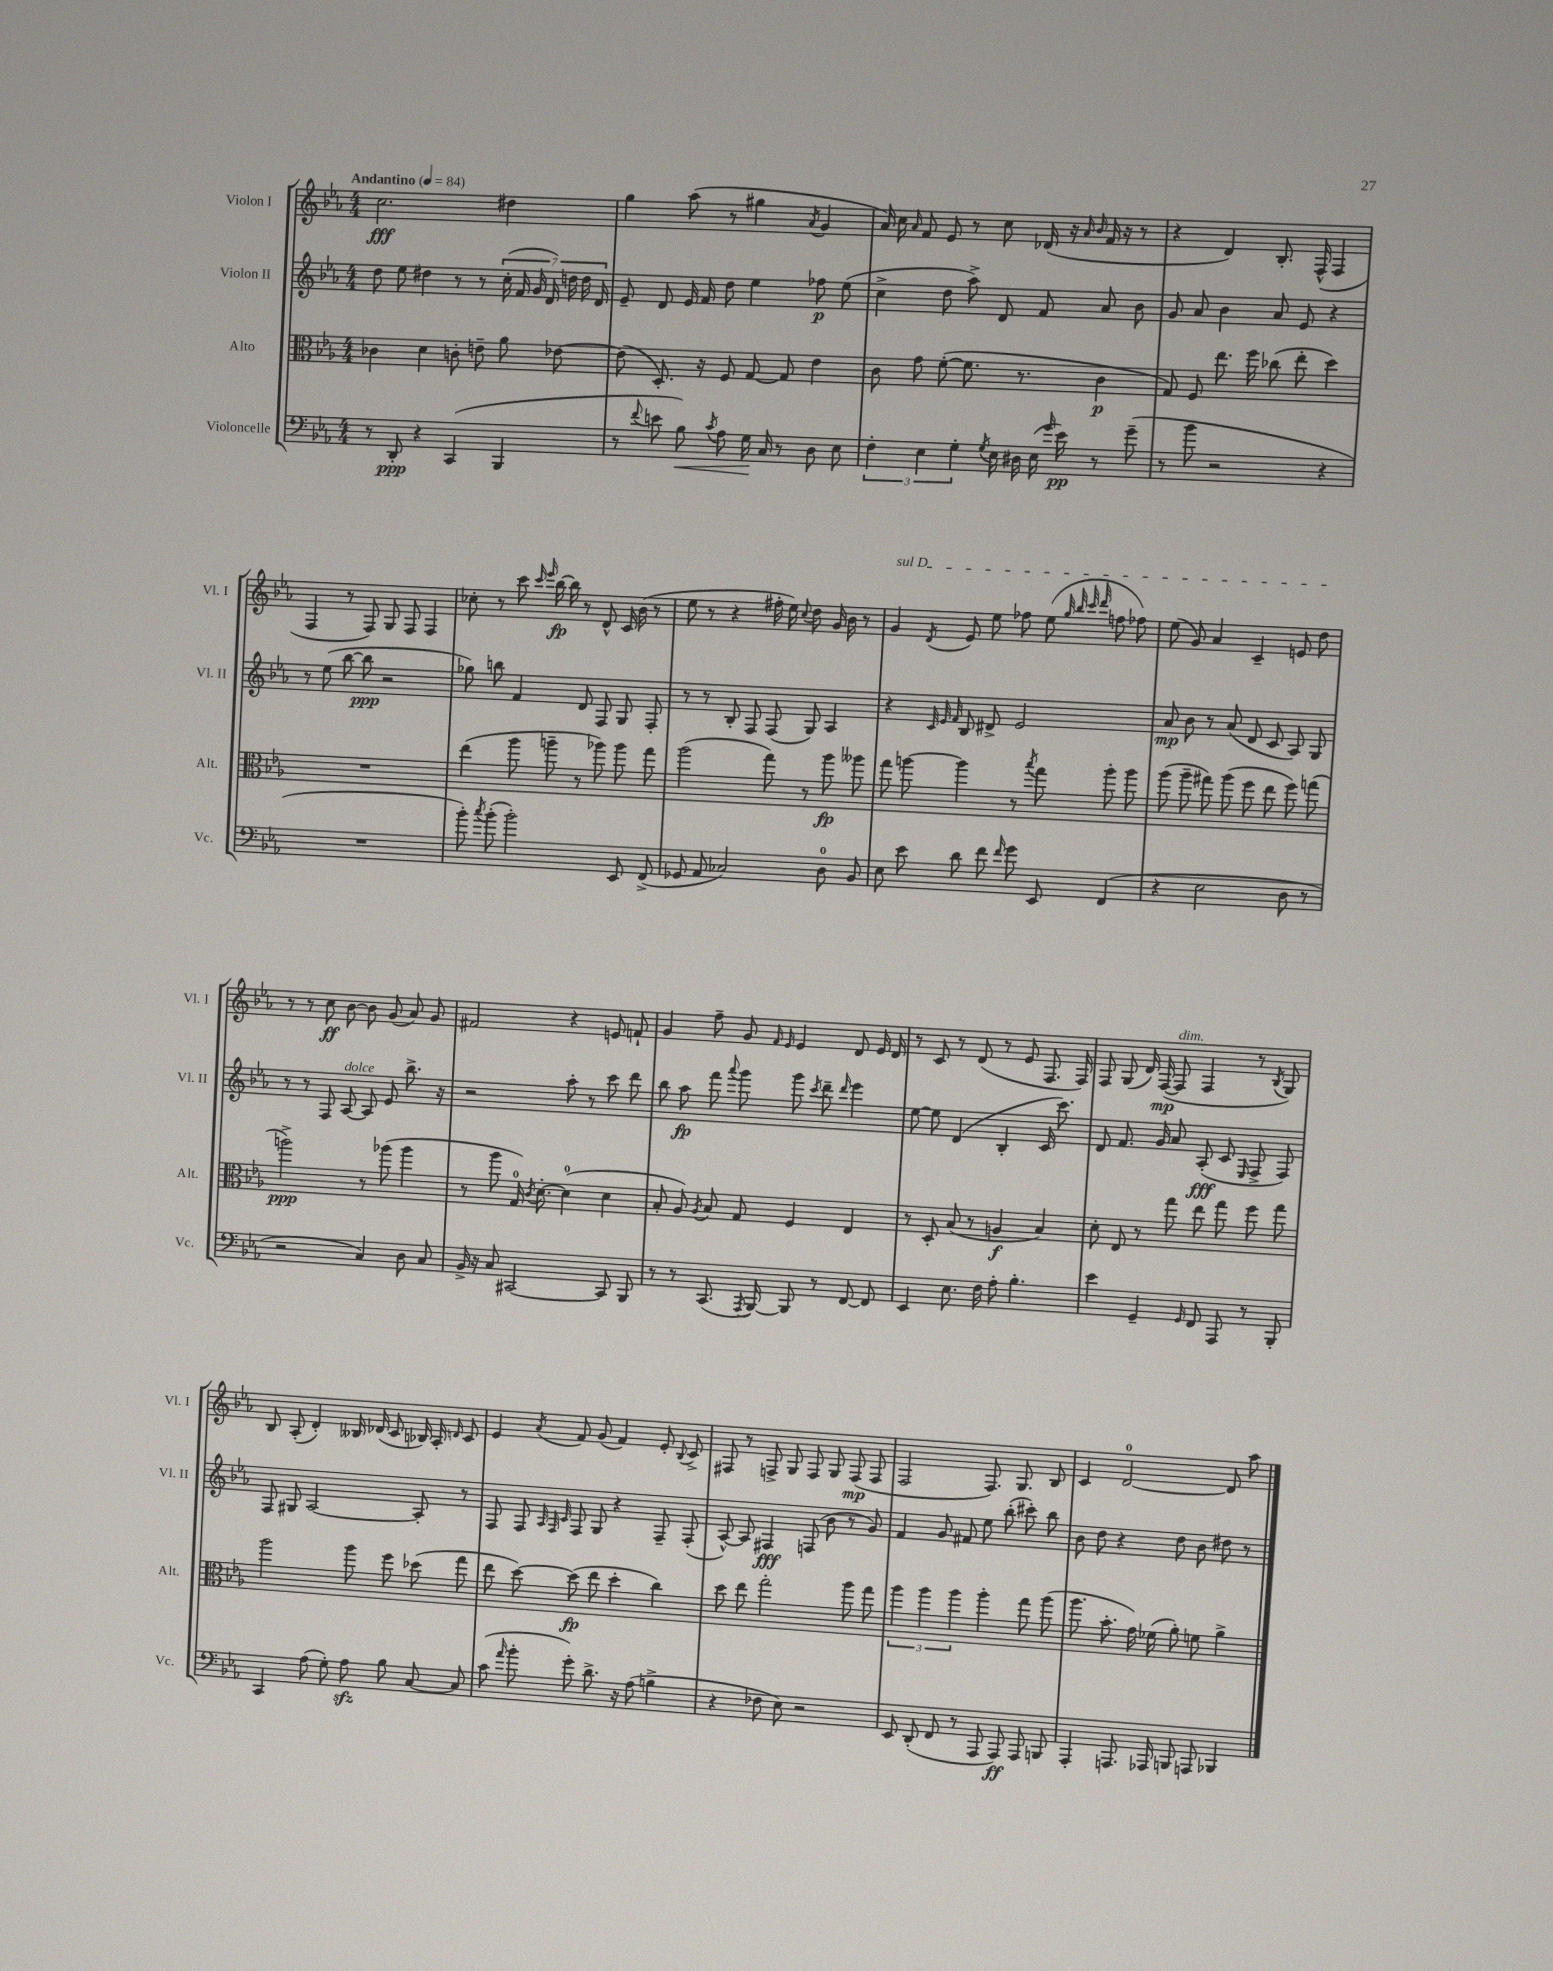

**kern	**dynam	**kern	**dynam	**kern	**dynam	**kern	**dynam
*part4	*part4	*part3	*part3	*part2	*part2	*part1	*part1
*staff4	*staff4	*staff3	*staff3	*staff2	*staff2	*staff1	*staff1
*I"Violoncelle	*	*I"Alto	*	*I"Violon II	*	*I"Violon I	*
*I'Vc.	*	*I'Alt.	*	*I'Vl. II	*	*I'Vl. I	*
*clefF4	*	*clefC3	*	*clefG2	*	*clefG2	*
*k[b-e-a-]	*	*k[b-e-a-]	*	*k[b-e-a-]	*	*k[b-e-a-]	*
*M4/4	*	*M4/4	*	*M4/4	*	*M4/4	*
*MM84	*	*MM84	*	*MM84	*	*MM84	*
=1	=1	=1	=1	=1	=1	=1	=1
!	!	!	!	!	!	!LO:TX:a:B:t=Andantino	!
8r	.	4c-X\	.	8dd\	.	2.cc\	fff
8DD'/	ppp	.	.	8ee-\	.	.	.
4r	.	4d\	.	4dd#X\	.	.	.
(4CC/	.	8cn'\	.	8r	.	.	.
.	.	8en~\	.	8r	.	.	.
4BBB-/	.	8a-\	.	(28cc'\	.	4dd#X\	.
.	.	.	.	28f/	.	.	.
.	.	.	.	28g/	.	.	.
.	.	.	.	28d/)	.	.	.
.	.	[8e-X\	.	.	.	.	.
.	.	.	.	28ddn\	.	.	.
.	.	.	.	28dd\	.	.	.
.	.	.	.	28d/	.	.	.
=2	=2	=2	=2	=2	=2	=2	=2
8r	.	(8e-\]	.	8e-~/	.	4gg\	.
8qqf/	.	.	.	.	.	.	.
8en\	.	8.D'/)	.	8d/	.	.	.
!	!LO:HP:b	!	!	!	!	!	!
8B-\)	<	.	.	16e-/	.	(8aa-\	.
.	.	16r	.	16f/	.	.	.
8qc/	.	.	.	.	.	.	.
8A-\	.	8F/	.	8dd\	.	8r	.
16G\	.	[8G/	.	4ee-\	.	4gg#X\	.
16C/	[	.	.	.	.	.	.
8r	.	8G/]	.	.	.	.	.
.	.	.	.	.	.	8qa-/	.
8D\	.	4e-\	.	8ff-X\	p	4g/	.
8E-\	.	.	.	(8ee-\	.	.	.
=3	=3	=3	=3	=3	=3	=3	=3
6F'\	.	8c\	.	4cc^\	.	16a-/)	.
.	.	.	.	.	.	16cc\	.
.	.	.	.	.	.	16qqa-/	.
.	.	8g\	.	.	.	8f/	.
6E-\	.	.	.	.	.	.	.
.	.	([8f'\	.	8dd\	.	8e-/	.
6G'\	.	.	.	.	.	.	.
.	.	8.f\]	.	8aa-^\)	.	8r	.
8qG/	.	.	.	.	.	.	.
16E-\	.	.	.	8d/	.	8cc\	.
16D#X\	.	8.r	.	.	.	.	.
(16E-\	.	.	.	8f/	.	(16d-X/	.
16qqg/	.	.	.	.	.	.	.
16e-\)	pp	.	.	.	.	16r	.
.	.	.	.	.	.	16qqa-/	.
.	.	.	.	.	.	16qqb-/	.
8r	.	4c\	p	8a-/	.	16f/	.
.	.	.	.	.	.	16r	.
(8g~\	.	.	.	8b-\	.	8r	.
=4	=4	=4	=4	=4	=4	=4	=4
8r	.	8G/)	.	8g/	.	4r	.
8b-\	.	8F/	.	8a-/	.	.	.
2r	.	8.ee-\	.	4b-\	.	4d/)	.
.	.	16ff\	.	.	.	.	.
.	.	(8cc-X\	.	8a-/	.	8.B-'/	.
.	.	8ee-'\	.	8e-/	.	.	.
.	.	.	.	.	.	(16F^^/	.
4r	.	4dd\)	.	4r	.	4F/	.
!!LO:LB:g=z
=5	=5	=5	=5	=5	=5	=5	=5
1r	.	1r	.	8r	.	4F/	.
.	.	.	.	(8ee-\	.	.	.
.	.	.	.	[8bb-\	.	8r	.
.	.	.	.	8bb-\]	ppp	8F/)	.
.	.	.	.	2r	.	8G/	.
.	.	.	.	.	.	8F/	.
.	.	.	.	.	.	4F/	.
=6	=6	=6	=6	=6	=6	=6	=6
8b-'\)	.	(4ee-\	.	8gg-X\)	.	8cc-X'\	.
8qcc/	.	.	.	.	.	.	.
(8b-'\	.	.	.	8bbn\	.	8r	.
2b-'\)	.	8aa-\	.	4f/	.	8ccc\	.
.	.	.	.	.	.	16qqccc/	.
.	.	.	.	.	.	16qqeee-/	.
.	.	8aan~\	.	.	.	[16bb-\	fp
.	.	.	.	.	.	16bb-\]	.
.	.	8r	.	8d/	.	8r	.
.	.	8aa-X\)	.	8F/	.	8d^^/	.
8EE-/	.	8aa-\	.	8G/	.	16c/	.
.	.	.	.	.	.	(16b-\	.
(8FF^/	.	8gg\	.	8F'/	.	8r	.
=7	=7	=7	=7	=7	=7	=7	=7
8GG-X/	.	(2aa-\	.	8r	.	8ee-\	.
8AA-/	.	.	.	8r	.	8r	.
2C-X/)	.	.	.	8B-'/	.	4r	.
.	.	.	.	8F/	.	.	.
.	.	8gg\)	.	(8F/	.	16ff#X'\	.
.	.	.	.	.	.	16ee-\)	.
.	.	.	.	.	.	8qqcc/	.
.	.	8r	.	8G/)	.	8dd\	.
8D\	.	8aa-\	fp	4A-/	.	16g/	.
.	.	.	.	.	.	16b-\	.
8BB-/	.	8aa--X\	.	.	.	8r	.
=8	=8	=8	=8	=8	=8	=8	=8
!	!	!	!	!	!	!LO:TX:a:i:t=sul D	!
8E-\	.	8gg\	.	4r	.	4g/	.
8e-\	.	[8aan\	.	.	.	.	.
.	.	.	.	32qqc/	.	.	.
.	.	.	.	32qqe-/	.	.	.
.	.	.	.	32qqf/	.	8qd/	.
8d\	.	4aa\]	.	8B-/	.	8e-/	.
8f\	.	.	.	8d#X^/	.	8ee-\	.
16qqf/	.	.	.	.	.	.	.
8g\	.	8r	.	2e-/	.	8ff-X\	.
.	.	8qbb-/	.	.	.	.	.
8EE-/	.	8gg\	.	.	.	(8ee-\	.
.	.	.	.	.	.	32qqgg/	.
.	.	.	.	.	.	32qqbb-/	.
.	.	.	.	.	.	32qqccc/	.
.	.	.	.	.	.	32qqddd/	.
(4FF/	.	8aa'\	.	.	.	8ffn\	.
.	.	8aa\	.	.	.	8ff-X\)	.
=9	=9	=9	=9	=9	=9	=9	=9
4r	.	(8aa-\	.	8a-/	mp	(8ee-\	.
.	.	8aa-~\	.	8b-\	.	8g/)	.
2E-\	.	8gg#X\)	.	8r	.	4a-/	.
.	.	(8aa-\	.	(8a-/	.	.	.
.	.	8ff\	.	8d/	.	4c~/	.
.	.	8ee-\	.	8c/	.	.	.
8D\	.	8ff\)	.	8A-/)	.	8en/	.
8r	.	(8ggn\	.	8G/	.	8dd\	.
!!LO:LB:g=z
=10	=10	=10	=10	=10	=10	=10	=10
2r	.	2aan^\)	ppp	8r	.	8r	.
.	.	.	.	8r	.	8r	.
.	.	.	.	8F/	.	8cc\	ff
!	!	!	!	!LO:TX:a:i:t=dolce	!	!	!
.	.	.	.	[8A-/	.	[8b-\	.
4C/)	.	8r	.	8A-/]	.	8b-\]	.
.	.	(8aa-X\	.	8e-/	.	(8g/	.
8D\	.	4aa-\	.	8.bb-^\	.	8a-/)	.
8C/	.	.	.	.	.	8g/	.
.	.	.	.	16r	.	.	.
=11	=11	=11	=11	=11	=11	=11	=11
16BB-^/	.	8r	.	2r	.	2f#X/	.
16r	.	.	.	.	.	.	.
8C/	.	8aa-\	.	.	.	.	.
[2CC#X/	.	16G/)	.	.	.	.	.
.	.	8qc/	.	.	.	.	.
.	.	[8.d'\	.	.	.	.	.
.	.	(4d\]	.	8aa-'\	.	4r	.
.	.	.	.	8r	.	.	.
8CC#/]	.	4d\	.	8ccc\	.	8en/	.
8BBB-/	.	.	.	8ddd\	.	8fn`/	.
=12	=12	=12	=12	=12	=12	=12	=12
8r	.	8B-'/	.	8bb-\	.	4g/	.
8r	.	8A-/)	.	8aa-\	fp	.	.
.	.	8qA-/	.	.	.	.	.
(8.CC/	.	8B-/	.	8fff\	.	8ff~\	.
.	.	.	.	8qqaaa-/	.	.	.
.	.	8G/	.	8ggg\	.	8g/	.
8qAAA-/	.	.	.	.	.	.	.
[16BBB-/)	.	.	.	.	.	.	.
.	.	.	.	.	.	16qqf/	.
.	.	.	.	.	.	16qqe-/	.
8BBB-/]	.	4F/	.	8ggg\	.	4e-/	.
.	.	.	.	8qccc/	.	.	.
8r	.	.	.	8ddd~\	.	.	.
.	.	.	.	16qqddd/	.	.	.
[8FF/	.	4E-/	.	4eee-\	.	8d/	.
8FF/]	.	.	.	.	.	16e-/	.
.	.	.	.	.	.	16d/	.
=13	=13	=13	=13	=13	=13	=13	=13
4EE-/	.	8r	.	[8ee-\	.	8r	.
.	.	8D'/	.	8ee-\]	.	8c/	.
8.E-\	.	(8B-/	.	(4d/	.	8r	.
.	.	8r	.	.	.	(8d/	.
16F\	.	.	.	.	.	.	.
8A-'\	.	4An/	f	4B-'/	.	8r	.
4.B-'\	.	.	.	.	.	8e-/	.
.	.	4B-/)	.	16c/	.	8.F/	.
.	.	.	.	8.ccc\)	.	.	.
.	.	.	.	.	.	16F/)	.
=14	=14	=14	=14	=14	=14	=14	=14
4e-\	.	8d'\	.	8d/	.	8F/	.
.	.	8E-/	.	8.f/	.	(8G/	.
4GG~/	.	8r	.	.	.	16d/)	.
.	.	.	.	16g/	.	([16F/	mp
!	!	!	!	!	!	!LO:TX:a:i:t=dim.	!
.	.	8gg\	.	8a-/	.	8F/]	.
16qqGG/	.	.	.	.	.	.	.
8FF/	.	8ee-\	.	(8A-'/	fff	4F/	.
8AAA-/	.	8gg\	.	8c/	.	.	.
.	.	.	.	16qqE-/	.	.	.
8r	.	8ff\	.	8F^/	.	8r	.
.	.	.	.	.	.	8qB-/	.
8BBB-'/	.	8gg\	.	8F/)	.	8G/)	.
!!LO:LB:g=z
=15	=15	=15	=15	=15	=15	=15	=15
4CC/	.	2aa-\	.	8F/	.	8B-/	.
.	.	.	.	8G#X/	.	(8A-'/	.
(8A-\	.	.	.	[2A-/	.	4d'/)	.
8G'\)	.	.	.	.	.	.	.
8A-zz\	.	8aa-\	.	.	.	16B--X/	.
.	.	.	.	.	.	(16d-X/	.
8B-\	.	8ff\	.	.	.	8c/	.
[8C/	.	(8dd-X\	.	8A-'/]	.	16B-X/)	.
.	.	.	.	.	.	16A-'/	.
.	.	.	.	.	.	16qqdn/	.
8C/]	.	8gg\	.	8r	.	8c/	.
=16	=16	=16	=16	=16	=16	=16	=16
(8c\	.	8ee-\	.	8F/	.	4e-/	.
16qqa-/	.	.	.	.	.	.	.
8b-'\	.	[8dd\)	.	8F/	.	.	.
.	.	.	.	32qqA-/	.	.	.
.	.	.	.	32qqF/	.	.	.
.	.	.	.	32qqc/	.	8qa-/	.
8g'\)	.	(8dd\]	fp	8F/	.	8f/	.
8.d^\	.	8ee-\	.	8G/	.	(8g/	.
.	.	4dd'\	.	4r	.	4f/)	.
16r	.	.	.	.	.	.	.
(8A-\	.	.	.	.	.	.	.
4Bn^\	.	4cc\)	.	8F~/	.	8e-'/	.
.	.	.	.	.	.	8qqB-/	.
.	.	.	.	(8F'/	.	8c^/	.
=17	=17	=17	=17	=17	=17	=17	=17
4r	.	8dd\	.	[8A-^^/)	.	8F#X/	.
.	.	8ee-\	.	8A-/]	.	8r	.
8F-X\	.	2gg'\	.	4F#X/	fff	8Fn^/	.
8E-\)	.	.	.	.	.	8G/	.
2r	.	.	.	(8Fn/	.	8F/	.
.	.	.	.	8b-\	.	8G/	.
.	.	8aa-\	.	8r	.	(8F/	mp
.	.	8gg\	.	8g/)	.	8F/	.
=18	=18	=18	=18	=18	=18	=18	=18
8EE-/	.	6aa-\	.	4f/	.	2F/	.
(8DD'/	.	.	.	.	.	.	.
.	.	6aa-\	.	.	.	.	.
8FF/	.	.	.	8g/	.	.	.
.	.	6aa-\	.	.	.	.	.
8r	.	.	.	8f#X/	.	.	.
8AAA-/	.	4aa-'\	.	8ee-\	.	8.F/)	.
8AAA-/)	ff	.	.	(8bb-'\	.	.	.
.	.	.	.	.	.	8.G/	.
8AAA-/	.	8gg\	.	8ccc#X'\)	.	.	.
8BBBn/	.	(8aa-\	.	8bb-\	.	8B-/	.
=19	=19	=19	=19	=19	=19	=19	=19
4AAA-'/	.	8.aa-\	.	8b-\	.	4c/	.
.	.	.	.	8dd\	.	.	.
.	.	8.b-'\	.	.	.	.	.
8.AAAn/	.	.	.	4r	.	[2d/	.
.	.	16g\)	.	.	.	.	.
16AAA-X/	.	(16f-X\	.	.	.	.	.
8BBBn/	.	8a-'\)	.	8dd\	.	.	.
8AAAn/	.	8fn\	.	8b-\	.	.	.
4BBB-X/	.	4a-^\	.	8dd#X\	.	8d/]	.
.	.	.	.	8r	.	8aa-\	.
==	==	==	==	==	==	==	==
*-	*-	*-	*-	*-	*-	*-	*-
